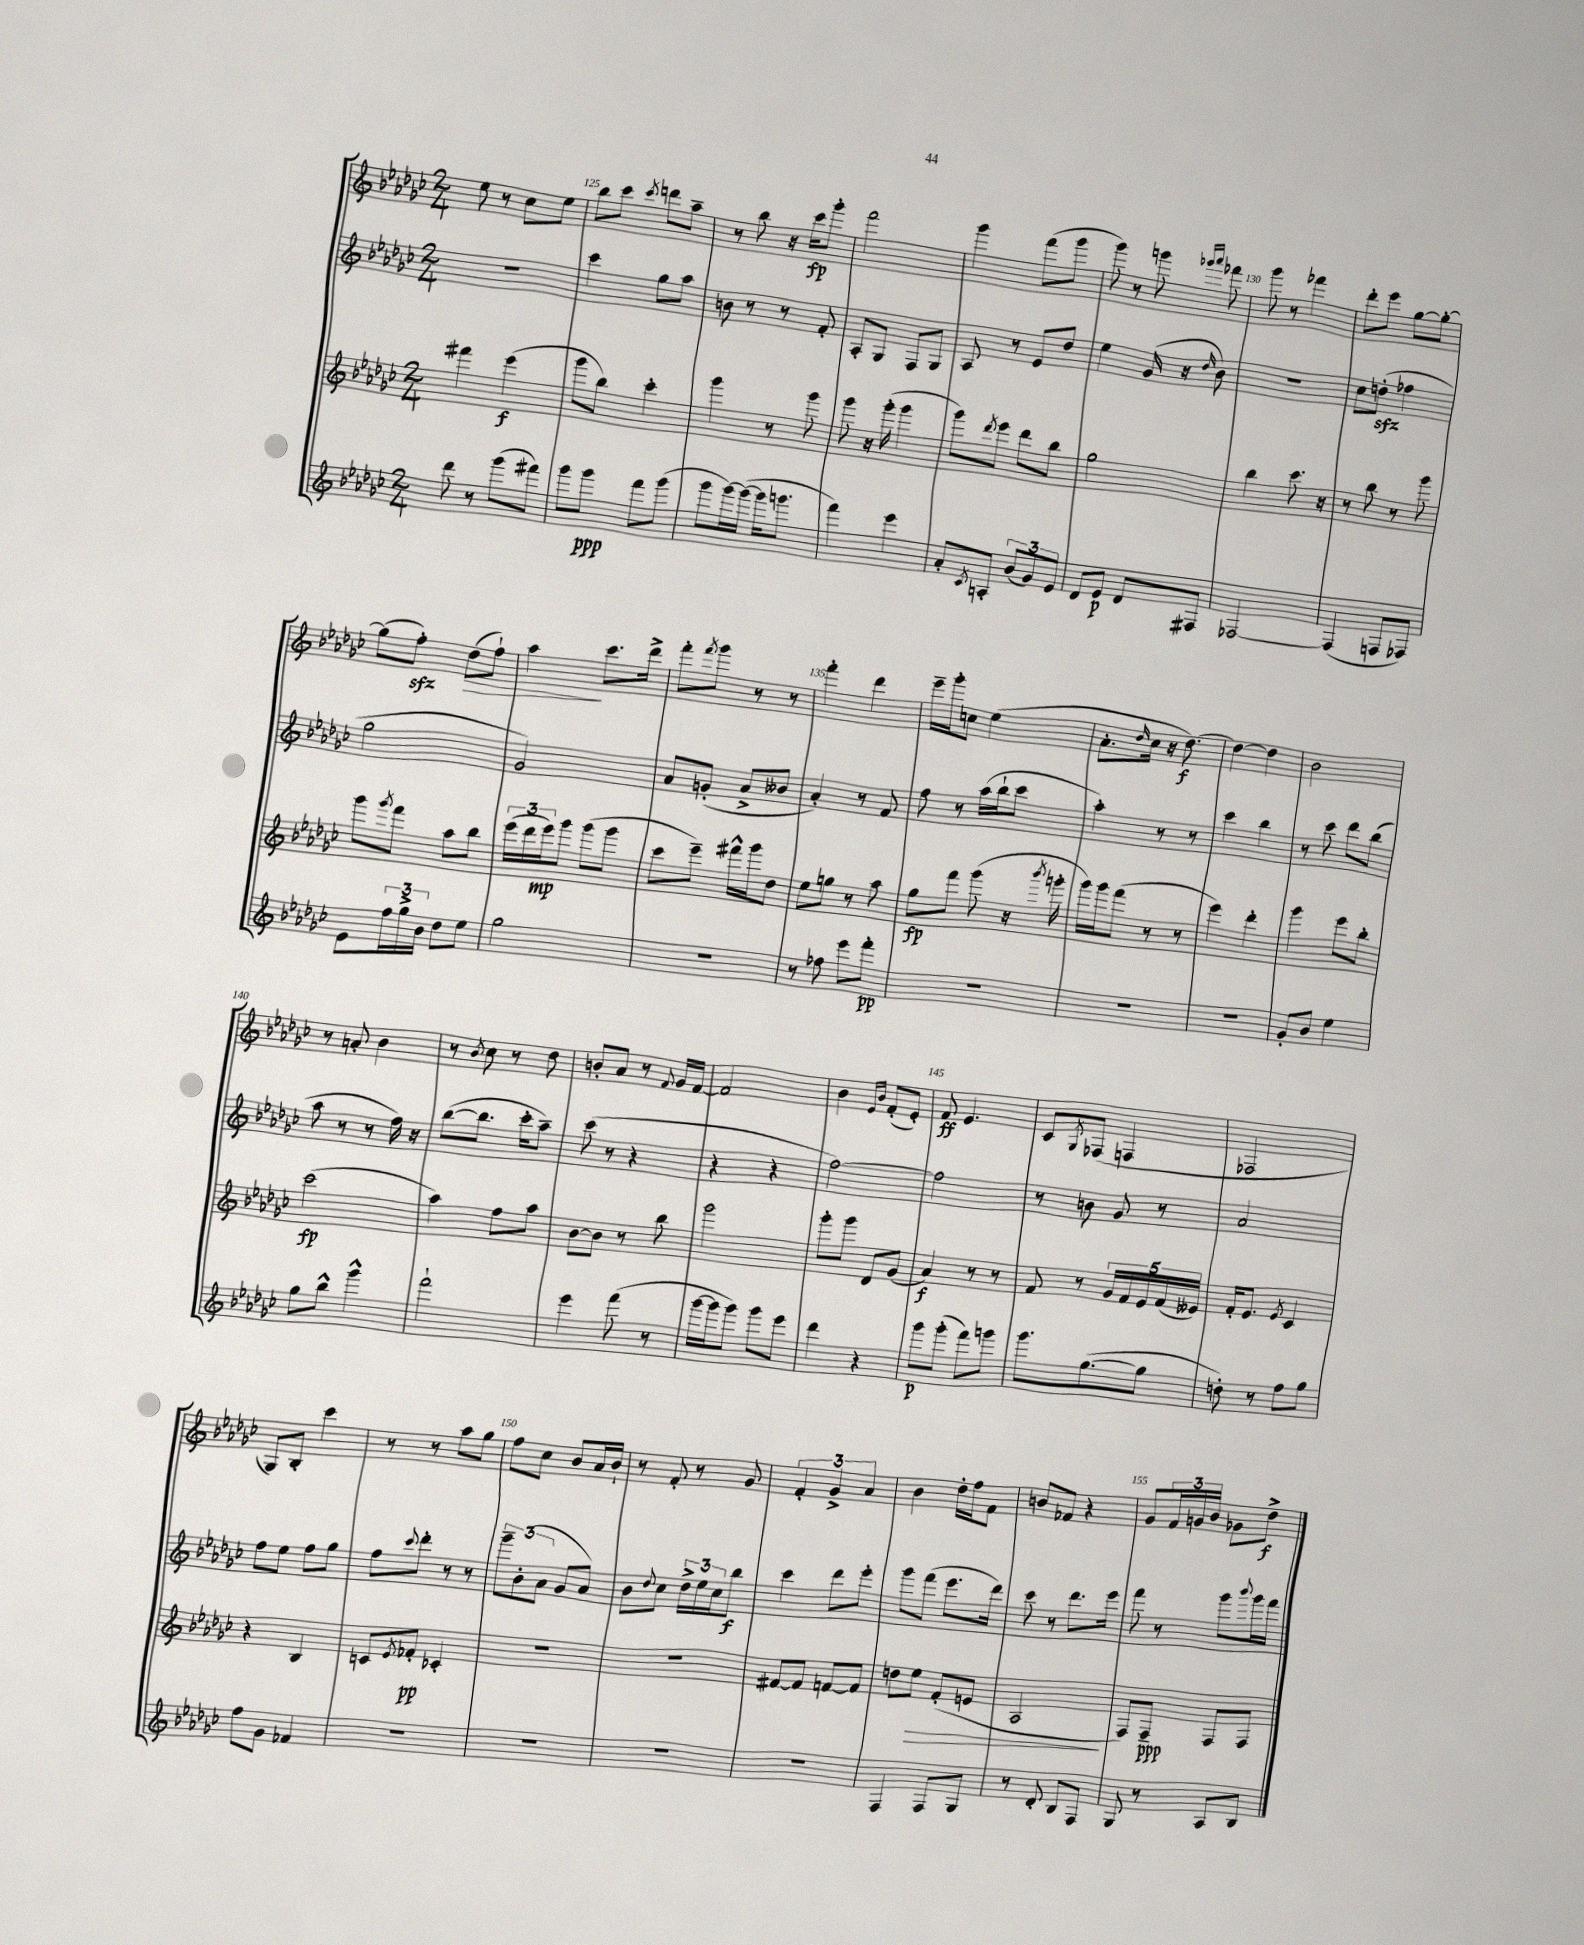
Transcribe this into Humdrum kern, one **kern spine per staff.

**kern	**dynam	**kern	**dynam	**kern	**dynam	**kern	**dynam
*part4	*part4	*part3	*part3	*part2	*part2	*part1	*part1
*staff4	*staff4	*staff3	*staff3	*staff2	*staff2	*staff1	*staff1
*clefG2	*	*clefG2	*	*clefG2	*	*clefG2	*
*k[b-e-a-d-g-c-]	*	*k[b-e-a-d-g-c-]	*	*k[b-e-a-d-g-c-]	*	*k[b-e-a-d-g-c-]	*
*M2/4	*	*M2/4	*	*M2/4	*	*M2/4	*
=124	=124	=124	=124	=124	=124	=124	=124
8ddd-\	.	4fff#X\	.	2r	.	8ee-\	.
8r	.	.	.	.	.	8r	.
(8ggg-\L	.	(4eee-\	f	.	.	8cc-\L	.
8fff#X\J)	.	.	.	.	.	8ee-\J	.
=125	=125	=125	=125	=125	=125	=125	=125
8ggg-\L	.	8ggg-\L	.	4ccc-\	.	8bb-\L	.
8ggg-\J	ppp	8bb-\J)	.	.	.	8ccc-\J	.
.	.	.	.	.	.	8qccc-/	.
8fff\L	.	4ccc-'\	.	8gg-\L	.	8dddn\L	.
(8ggg-\J	.	.	.	8aa-\J	.	8aa-~\J	.
=126	=126	=126	=126	=126	=126	=126	=126
8ggg-\L	.	4ggg-\	.	8bn\	.	8r	.
[16ggg-\L)	.	.	.	8r	.	8bb-\	.
(16ggg-\JJ_	.	.	.	.	.	.	.
16ggg-\KL]	.	8r	.	8r	.	16r	.
8.gggn\J	.	.	.	.	.	16ccc-\KL	fp
.	.	8ggg-\	.	8f'/	.	8ggg-'\J	.
=127	=127	=127	=127	=127	=127	=127	=127
4fff\)	.	8ggg-\	.	8A-'/L	.	2fff\	.
.	.	16r	.	8G-/J	.	.	.
.	.	(16ggg-'\	.	.	.	.	.
4eee-\	.	4ggg-\	.	8F/L	.	.	.
.	.	.	.	8G-/J	.	.	.
=128	=128	=128	=128	=128	=128	=128	=128
8a-'/L	.	8ggg-\L)	.	8A-/	.	4ggg-\	.
8qc-/	.	8qddd-/	.	.	.	.	.
8An'/J	.	8eee-\J	.	8r	.	.	.
(12b-/L	.	8ddd-\L	.	8e-/L	.	(8fff\L	.
12g-/)	.	.	.	.	.	.	.
.	.	8bb-\J	.	8dd-/J	.	8ggg-\J	.
12e-/J	.	.	.	.	.	.	.
=129	=129	=129	=129	=129	=129	=129	=129
8d-/L	.	2gg-\	.	4ee-\	.	8ggg-\)	.
8e-/J	p	.	.	.	.	8r	.
8d-/L	.	.	.	(16g-/	.	8gggn\	.
.	.	.	.	16r	.	.	.
.	.	.	.	.	.	16qqggg-X/LL	.
.	.	.	.	16qqdd-/	.	16qqaaa-/JJ	.
8F#X/J	.	.	.	8b-\)	.	8fff-X\	.
=130	=130	=130	=130	=130	=130	=130	=130
[2F-X/	.	4bb-\	.	2r	.	8ggg-\	.
.	.	.	.	.	.	8r	.
.	.	8.ccc-\	.	.	.	4fff-X\	.
.	.	16r	.	.	.	.	.
=131	=131	=131	=131	=131	=131	=131	=131
(4F-/]	.	8r	.	8cc-\L	.	8ddd-'\L	.
.	.	8bb-\	.	(8ddnzz'\J	.	8eee-\J	.
8Fn/L	.	8r	.	4ff-X\	.	[8gg-\L	.
8F-X/J)	.	8ggg-\	.	.	.	8gg-'\J_	.
!!LO:LB:g=z
=132	=132	=132	=132	=132	=132	=132	=132
8e-\L	.	8ggg-\L	.	2gg-\	.	(8gg-\L]	.
.	.	8qggg-/	.	.	.	.	.
24ff\L	.	8fff\J	.	.	.	8ffzz'\J)	.
24gg-^\	.	.	.	.	.	.	.
24b-\JJ	.	.	.	.	.	.	.
!	!	!	!	!	!	!	!LO:HP:b
8dd-\L	.	8aa-\L	.	.	.	(8dd-\L	>
8ee-\J	.	8bb-\J	.	.	.	8ff`\J)	.
=133	=133	=133	=133	=133	=133	=133	=133
2gg-\	.	(24eee-\LL	.	2g-/)	.	4aa-\	.
.	.	24ddd-\	.	.	.	.	.
.	.	24eee-\J)	mp	.	.	.	.
.	.	8ggg-\J	.	.	.	.	.
.	.	(8ggg-\L	.	.	.	8.ccc-\L	]
.	.	8ggg-\J	.	.	.	.	.
.	.	.	.	.	.	16ddd-^\Jk	.
=134	=134	=134	=134	=134	=134	=134	=134
2r	.	8ccc-\L	.	8a-/L	.	8fff'\L	.
.	.	.	.	.	.	8qfff/	.
.	.	8eee-~\J)	.	(8gn'/J	.	8ggg-\J	.
.	.	16fff#X^^\LL	.	8a-^/L	.	8r	.
.	.	16ggg-\J	.	.	.	.	.
.	.	8dd-\J	.	8b--X/J	.	8r	.
=135	=135	=135	=135	=135	=135	=135	=135
8r	.	8ee-\L	.	4a-'/)	.	4fff'\	.
8ff-X\	.	8ggn\J	.	.	.	.	.
8eee-\L	.	8r	.	8r	.	4ddd-\	.
8fff'\J	pp	8aa-\	.	8f/	.	.	.
=136	=136	=136	=136	=136	=136	=136	=136
2r	.	8gg-\L	fp	8ff\	.	16eee-~\LL	.
.	.	.	.	.	.	16ggg-'\J	.
.	.	8fff\J	.	8r	.	8ccn\J	.
.	.	(8ggg-\	.	(16aa-\LL	.	(4ee-\	.
.	.	.	.	16bb-`\J	.	.	.
.	.	16r	.	8ccc-\J	.	.	.
.	.	8qbbb-/	.	.	.	.	.
.	.	16gggn'\	.	.	.	.	.
=137	=137	=137	=137	=137	=137	=137	=137
2r	.	16ggg-\LL)	.	4aa-'\)	.	8.a-'\L	.
.	.	16ggg-\J	.	.	.	.	.
.	.	(8fff\J	.	.	.	.	.
.	.	.	.	.	.	16qqdd-/	.
.	.	.	.	.	.	16cc-\Jk	.
.	.	8r	.	8r	.	16r	.
.	.	.	.	.	.	[8.dd-\)	f
.	.	8r	.	8r	.	.	.
=138	=138	=138	=138	=138	=138	=138	=138
2r	.	4eee-\)	.	4ccc-\	.	4dd-\_	.
.	.	4ddd-'\	.	4bb-\	.	4dd-\]	.
=139	=139	=139	=139	=139	=139	=139	=139
8g-'/L	.	4ggg-\	.	8r	.	2b-\	.
8b-/J	.	.	.	8ccc-\	.	.	.
4ee-\	.	8eee-\L	.	8ddd-\L	.	.	.
.	.	8bb-'\J	.	(8bb-\J	.	.	.
!!LO:LB:g=z
=140	=140	=140	=140	=140	=140	=140	=140
8gg-\L	.	(2ccc-\	fp	8aa-\	.	8r	.
8bb-^^\J	.	.	.	8r	.	8an'/	.
4ggg-^^\	.	.	.	8r	.	4b-\	.
.	.	.	.	16ff\)	.	.	.
.	.	.	.	16r	.	.	.
=141	=141	=141	=141	=141	=141	=141	=141
2fff`\	.	4aa-\)	.	([8bb-\L	.	8r	.
.	.	.	.	.	.	8qb-/	.
.	.	.	.	8.bb-\J]	.	8cc-\	.
.	.	8ff\L	.	.	.	8r	.
.	.	.	.	16ccc-'\KL	.	.	.
.	.	8aa-\J	.	8aa-~\J)	.	8dd-\	.
=142	=142	=142	=142	=142	=142	=142	=142
4eee-\	.	[8b-\L	.	(8ccc-\	.	8bn'/L	.
.	.	8b-\J]	.	8r	.	8a-/J	.
(8fff\	.	8r	.	4r	.	8r	.
.	.	.	.	.	.	8qqf/	.
8r	.	8bb-\	.	.	.	16g-/LL	.
.	.	.	.	.	.	[16f/JJ	.
=143	=143	=143	=143	=143	=143	=143	=143
[16ggg-\LL	.	2ggg-\	.	4r	.	2f/]	.
16ggg-\J]	.	.	.	.	.	.	.
8ggg-\J)	.	.	.	.	.	.	.
8ggg-\L	.	.	.	4r	.	.	.
8eee-\J	.	.	.	.	.	.	.
=144	=144	=144	=144	=144	=144	=144	=144
4ddd-\	.	8ggg-'\L	.	[2ff\)	.	4b-\	.
.	.	8ggg-\J	.	.	.	.	.
.	.	.	.	.	.	16qqe-/LL	.
.	.	.	.	.	.	16qqb-/JJ	.
4r	.	8d-/L	.	.	.	(8f'/L	.
.	.	(8g-/J	.	.	.	8e-'/J)	.
=145	=145	=145	=145	=145	=145	=145	=145
8ggg-\L	p	4a-/)	f	2ff\]	.	8f/	ff
(8ggg-'\J	.	.	.	.	.	4.e-/	.
8fff\L)	.	8r	.	.	.	.	.
8gggn\J	.	8r	.	.	.	.	.
=146	=146	=146	=146	=146	=146	=146	=146
8.ggg-\L	.	8f/	.	8r	.	8c-/L	.
.	.	.	.	.	.	8qG-/	.
.	.	8r	.	8bn\	.	(8F-X/J	.
([8.gg-\	.	.	.	.	.	.	.
.	.	20g-/LL	.	8g-/	.	4Fn/	.
.	.	20f/	.	.	.	.	.
.	.	20e-/	.	.	.	.	.
8gg-\J]	.	.	.	8r	.	.	.
.	.	(20f/	.	.	.	.	.
.	.	20e--X/JJ)	.	.	.	.	.
=147	=147	=147	=147	=147	=147	=147	=147
8ddn'\)	.	16f'/KL	.	2a-/	.	2F-X/	.
.	.	8.e-/J	.	.	.	.	.
8r	.	.	.	.	.	.	.
.	.	8qe-/	.	.	.	.	.
8ff\L	.	4c-/	.	.	.	.	.
8gg-\J	.	.	.	.	.	.	.
!!LO:LB:g=z
=148	=148	=148	=148	=148	=148	=148	=148
8ff\L	.	4r	.	8ff\L	.	8G-/L)	.
8g-\J	.	.	.	8ee-\J	.	8B-'/J	.
4f-X/	.	4B-/	.	8ff\L	.	4ccc-\	.
.	.	.	.	8gg-\J	.	.	.
=149	=149	=149	=149	=149	=149	=149	=149
2r	.	8cn/L	.	8ff\L	.	8r	.
.	.	8qe-/	.	8qqccc-/	.	.	.
.	.	8f-X'/J	pp	8ddd-'\J	.	8r	.
.	.	4c-X'/	.	8r	.	8aa-\L	.
.	.	.	.	8r	.	8gg-\J	.
=150	=150	=150	=150	=150	=150	=150	=150
2r	.	2r	.	12ggg-~\L	.	8ff\L	.
.	.	.	.	(12b-'\	.	.	.
.	.	.	.	.	.	8cc-\J	.
.	.	.	.	12a-\J	.	.	.
.	.	.	.	8g-/L	.	8b-/L	.
.	.	.	.	8a-/J)	.	16a-/L	.
.	.	.	.	.	.	16b-`/JJ	.
=151	=151	=151	=151	=151	=151	=151	=151
2r	.	2r	.	8b-\L	.	8r	.
.	.	.	.	8qqdd-/	.	.	.
.	.	.	.	8cc-\J	.	8f'/	.
.	.	.	.	24dd-^\LL	.	8r	.
.	.	.	.	24ee-\	.	.	.
.	.	.	.	24cc-\J	.	.	.
.	.	.	.	8bb-\J	f	8g-/	.
=152	=152	=152	=152	=152	=152	=152	=152
2r	.	[8f#X/L	.	4ccc-\	.	6f'/	.
.	.	8f#/J]	.	.	.	.	.
.	.	.	.	.	.	6g-^/	.
.	.	[8fn/L	.	8ddd-\L	.	.	.
.	.	.	.	.	.	6a-/	.
.	.	8f/J]	.	8eee-'\J	.	.	.
=153	=153	=153	=153	=153	=153	=153	=153
4F/	.	8ddn\L	.	8ggg-\L	.	4b-\	.
!	!	!	!LO:HP:b	!	!	!	!
.	.	8ee-\J	>	(8fff\J	.	.	.
8F/L	.	(8f'/L	.	8.eee-\L	.	16dd-'\LL	.
.	.	.	.	.	.	16ff\J	.
8G-/J	.	8en/J	.	.	.	8f\J	.
.	.	.	.	16ddd-\Jk)	.	.	.
=154	=154	=154	=154	=154	=154	=154	=154
8r	.	2A-/	.	8ccc-\	.	8bn/L	.
8d-'/	.	.	.	8r	.	8f-X/J	.
8B-/L	.	.	.	8.ddd-\L	.	4r	.
8F/J	.	.	.	.	.	.	.
.	.	.	.	16eee-\Jk	.	.	.
.	.	.	]	.	.	.	.
=155	=155	=155	=155	=155	=155	=155	=155
8G-/	.	8F/L)	.	8fff\	.	8g-/L	.
8r	.	8F~/J	ppp	8r	.	24f/L	.
.	.	.	.	.	.	24gn/	.
.	.	.	.	.	.	24b-/JJ	.
8A-/L	.	8F/L	.	8ggg-\L	.	8g-X\L	.
.	.	.	.	8qqbbb-/	.	.	.
8B-/J	.	8F/J	.	16ggg-\L	.	8dd-^\J	f
.	.	.	.	16fff\JJ	.	.	.
==	==	==	==	==	==	==	==
*-	*-	*-	*-	*-	*-	*-	*-
